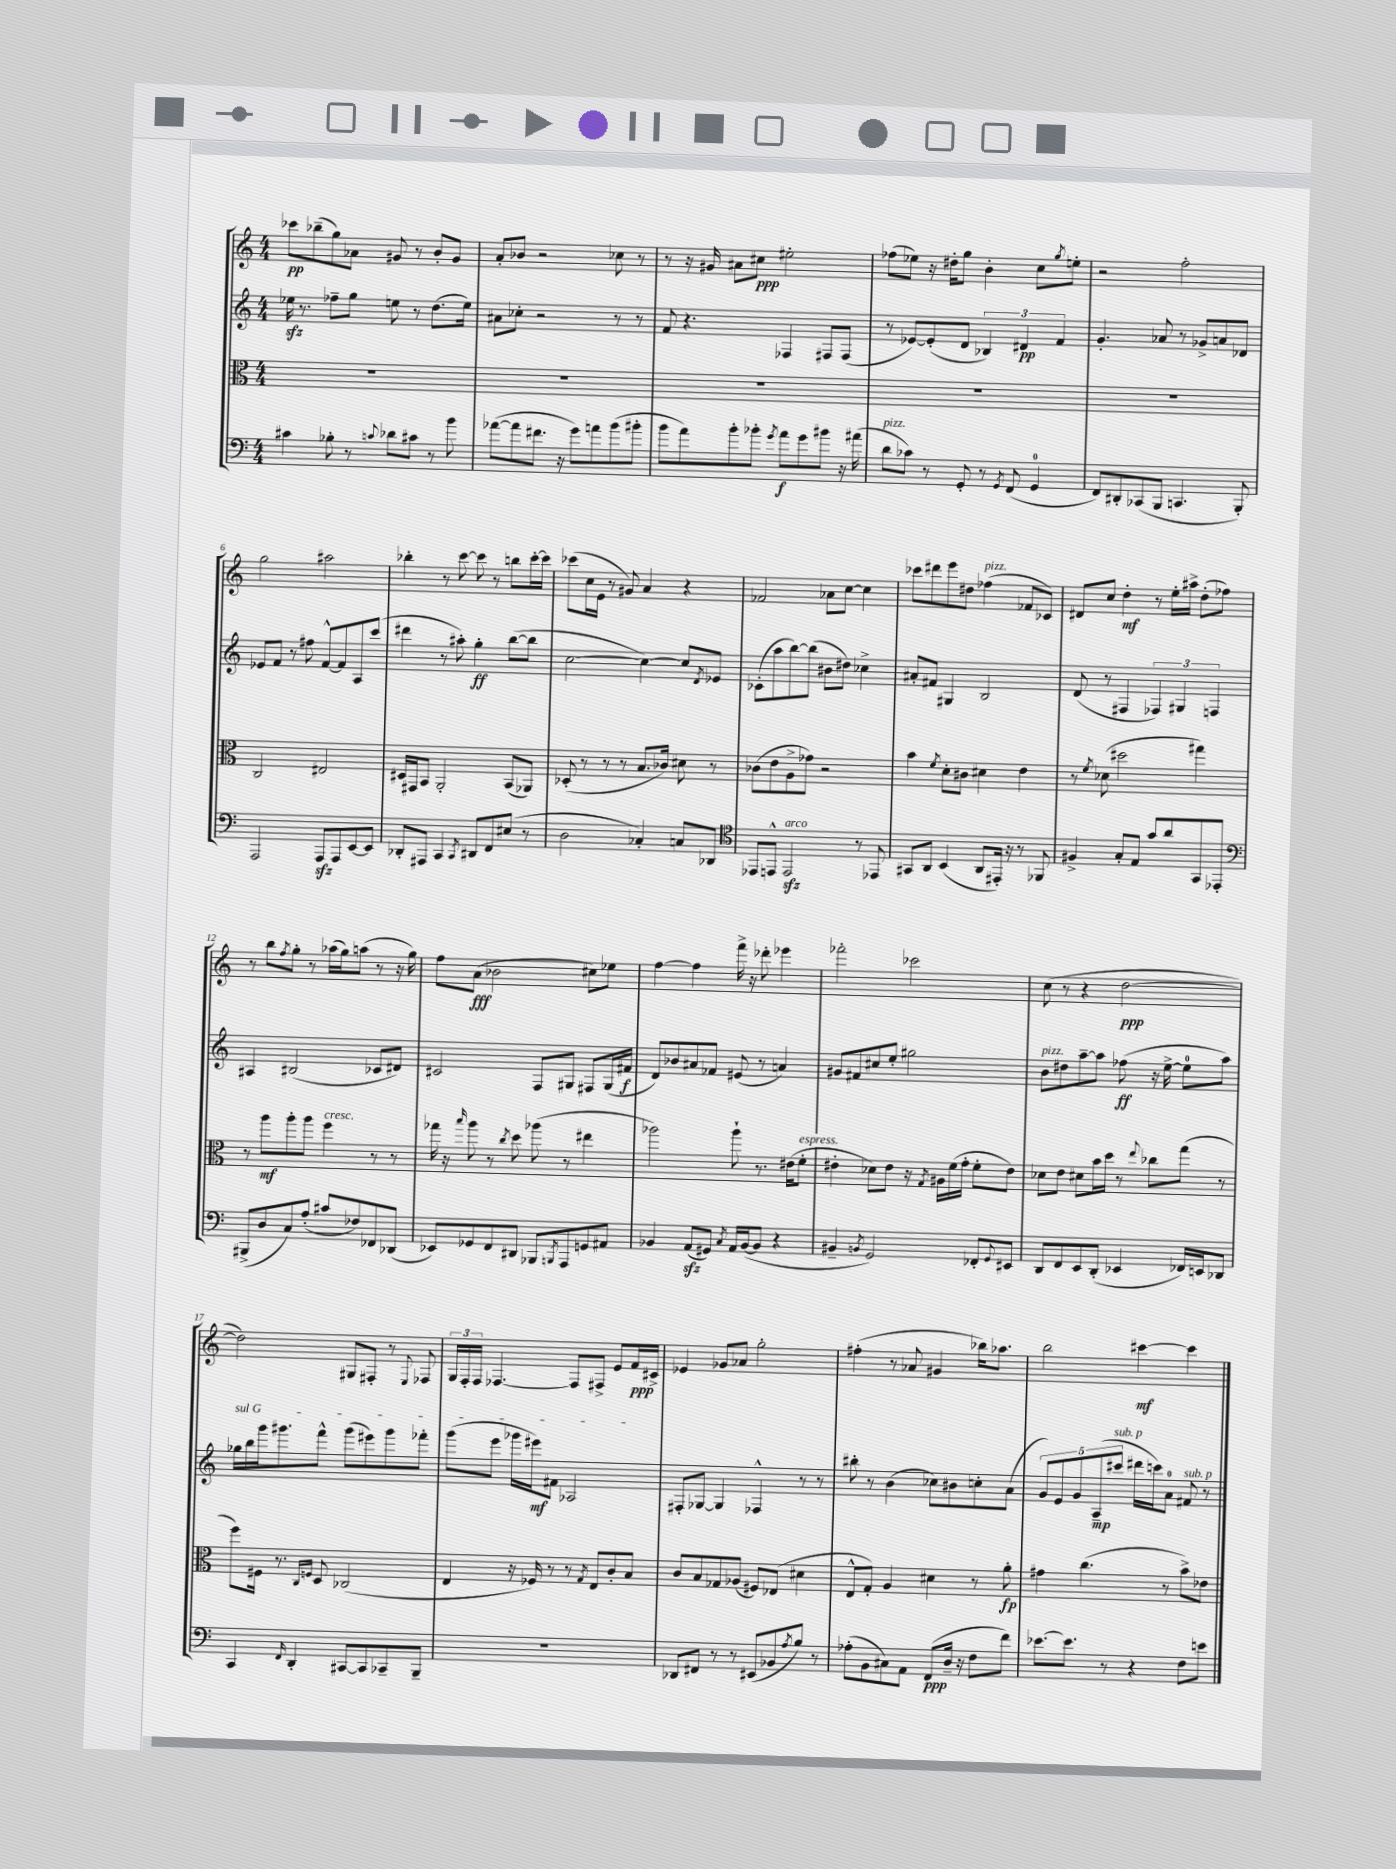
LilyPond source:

<<
\new StaffGroup <<
\new Staff = "s0" {
    \clef treble \key c \major \numericTimeSignature \time 4/4
    ces'''8\pp bes''8--( g''8) aes'8 gis'8 r8 b'8-. gis'8 |
    a'8-. bes'8 r2 ces''8 r8 |
    r8 r16 gis'16 ais'8 cis''8\ppp eis''2-. |
    fes''8( ees''8) r16 dis''16-. g''8 b'4-. c''8 \acciaccatura { g''8 } e''8-. |
    r2 f''2-. |
    g''2 ais''2 |
    bes''4-. r8 c'''8~ c'''8 r8 b''8 c'''16~-. c'''16 |
    ces'''8( c''16 e'16 r8 gis'8) a'4 r4 |
    fes'2 aes'8 c''8~ c''4 |
    ces'''8 dis'''8 e'''8 dis''8 fes''4^\markup { \italic "pizz." }( fes'8 ces'8) |
    dis'8 c''8 d''4-.\mf r8 e''16-. ais''16-> d''8-.( fes''8) |
    r8 b''8 \acciaccatura { f''8 } g''8-. r8 aes''16( g''16) a''8( r8 r16 g''16) |
    f''8 a'8\fff( bes'2 cis''8) ees''8 |
    f''4~ f''4 f'''16-> r16 des'''8-. ees'''4 |
    fes'''2-. ces'''2 |
    c''8( r8 r4 d''2~\ppp |
    d''2) gis8 fis8-. r8 \appoggiatura { e8 } fes8 |
    \tuplet 3/2 { g16 f16-. f16 } fes4.~ fes8 fis8-> e'8 f'16\ppp cis'16-> |
    ees'4 ges'8 aes'8 g''2-. |
    fis''4-.( r8 aes'8 gis'4 bes''16) aes''8. |
    b''2 cis'''4~\mf cis'''4 \bar "|." |
}
\new Staff = "s1" {
    \clef treble \key c \major \numericTimeSignature \time 4/4
    ees''16\sfz r8. fes''8-- g''8 e''8 r8 d''8.( e''16) |
    ais'8 ces''8-. r2 r8 r8 |
    f'8 r4. fes4 fis8 fis8( |
    r8 ees'8~) ees'8-.( d'8 \tuplet 3/2 { bes4) dis'4\pp f'4 } |
    g'4.-. aes'8 r8 ges'8-> a'8 des'8 |
    ees'8 f'8 r8 fis''8 f'8~-^ f'8 a8 c'''8( |
    dis'''4 r8 ais''8-.) g''4-.\ff b''8~( b''8 |
    c''2~ c''4~) c''8 \acciaccatura { d'8 } ees'8 |
    ces'8-.( a''8 b''8~) b''8( bis'8 dis''8) ces''4-> |
    ais'8-. fis'8 gis4 b2 |
    d'8( r8 fis4 \tuplet 3/2 { fes4) gis4 f4 } |
    ais4 bis2( ces'8 dis'8) |
    cis'2 f8 gis8 fis8 gis16( fis'16\f |
    d'8) bes'8 ais'8 fes'8 eis'8( r8 a'4) |
    gis'8 fis'8 cis''8 e''8-. gis''2 |
    b'8^\markup { \italic "pizz." } dis''8 a''8~-- a''8 fes''8\ff( r16 e''16~-> e''8-0 a''8) |
    \once \override TextSpanner.bound-details.left.text = \markup { \italic "sul G" } ges''16\startTextSpan b''16 g'''16 gis'''8. f'''8-^ gis'''8( eis'''8) gis'''8 fes'''8-. |
    g'''8( e'''8 ges'''16 eis'''16\mf) fis'8 aes2\stopTextSpan |
    fis8-. ges8~ ges4 fes4-^ r8 r8 |
    bis''8-. r8 b'4( ces''8) bis'8 c''8-. a'8( |
    \tuplet 5/4 { g'8) e'8 g'8 a8--\mp( cis'''8^\markup { \italic "sub. p" } } dis'''16 c'''16) a'8-0 fis'8^\markup { \italic "sub. p" } r8 \bar "|." |
}
\new Staff = "s2" {
    \clef alto \key c \major \numericTimeSignature \time 4/4
    R1 |
    R1 |
    R1 |
    R1 |
    R1 |
    c2 eis2 |
    dis16 gis,16 b,8 a,2-. b,8( aes,8) |
    des8-.( r8 r8 r8 b8. ces'16) dis'8 r8 |
    ces'8( e'8 a8-> ges'8) r2 |
    b'4 \acciaccatura { f'8 } d'8-. cis'8 dis'4 e'4 |
    r8 \acciaccatura { f'8 } des'8( dis''2 gis''4) |
    r8 a''8\mf a''8-. a''8 f''4^\markup { \italic "cresc." } r8 r8 |
    ges''16 r16 \grace { b''16 } a''8 r8 \acciaccatura { c''8 } d''8 aes''8( r8 eis''4 |
    aes''2) aes''8-! r8. eis'16( f'8-.^\markup { \italic "espress." } |
    eis'4-. des'8) eis'8 r16 \acciaccatura { g8 } ais16 f'16( g'16-. f'8-. eis'8) |
    des'8 e'8 dis'8 b'16 d''16 r8 \appoggiatura { e''8 } ces''8 g''8( r8 |
    f''8) fis16 r8. \grace { c16 f16 } d8 ces2( |
    e4 r16 fes16) r8 r8 \acciaccatura { g8 } e8 c'8-. b8 |
    c'8 b8 ges8 aes8( fis8) ees8( dis'4 |
    e8-^ g8-.) a4 dis'4 r8 a'8-.\fp |
    gis'4 c''4.( r8 b'8->) ees'8 \bar "|." |
}
\new Staff = "s3" {
    \clef bass \key c \major \numericTimeSignature \time 4/4
    cis'4 bes8-. r8 \appoggiatura { c'8 } des'8 cis'8 r8 b'8 |
    aes'8~( aes'8 fis'8. r16 g'8) a'8 b'8( bis'8-. |
    b'8 a'8) b'8-. bes'8-. \acciaccatura { g'8 } a'8\f g'8 bis'8 r16 ais'16( |
    d'8^\markup { \italic "pizz." } ces'8) r8 g,8-. r8 \acciaccatura { g,8 } f,8( g,4-0 |
    f,8) dis,8-. ces,8( b,,8 c,4. b,,8-.) |
    a,,2 a,,8\sfz a,,8 e,8~ e,8 |
    des,8-. ais,,8 c,4 \acciaccatura { c,8 } dis,8 f,8 eis8( r8 |
    d2 ces4-.) c8 des,8 |
    \clef tenor ees,8 e,8-^ e,2\sfz^\markup { \italic "arco" } r8 ees,8 |
    gis,8 a,8 b,4( a,8 eis,16-.) r16 r8 fes,8 |
    fis4-> g8-. e8 g'8 a'8 g,8 ees,8-. |
    \clef bass bis,,8->( d8 c8) a8-.( cis'8 fes8) fes,8 des,8( |
    ees,8) ges,8 f,8 dis,8 bes,,8 \acciaccatura { b,,8 } a,,8 g,8 ais,8 |
    bes,4 a,8\sfz( gis,8) \acciaccatura { c8 } a,16 bes,16~( bes,8 r4 |
    bis,4-- \acciaccatura { b,8 } g,2) fes,8-. \appoggiatura { g,8 } eis,8 |
    d,8 f,8 e,8 d,8-.( ees,4 fes,16) e,16 des,8 |
    c,4 \grace { f,16 } d,4-. cis,8~ cis,8 ces,8-- b,,8-- |
    R1 |
    des,8 fis,8 r8 r8 eis,8( bes,8 \acciaccatura { a8 } b8) r8 |
    aes8-.( b,8 cis8) a,8 f,8\ppp( d16-- r16 f8 f'8) |
    ees'8.~ ees'8. r8 r4 f8 e'8 \bar "|." |
}
>>
>>
